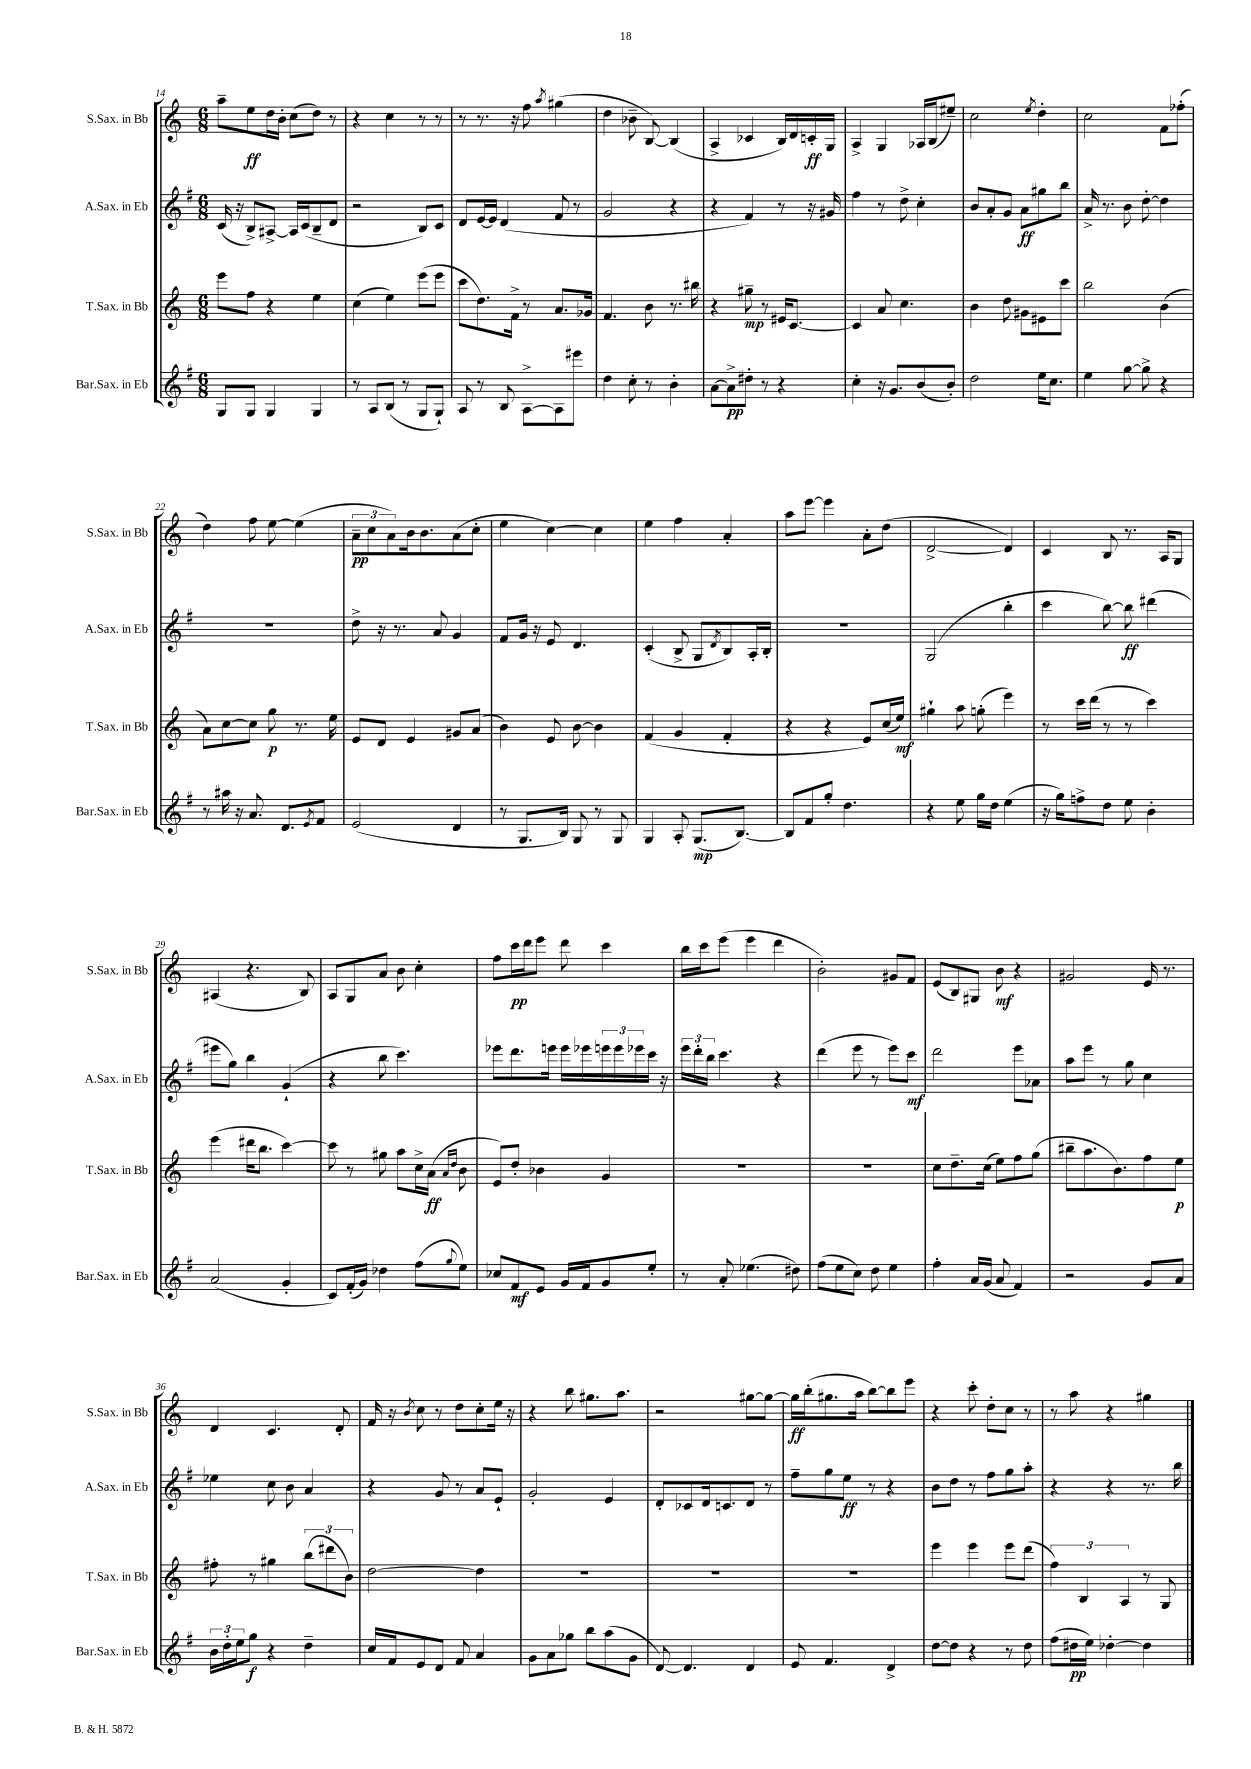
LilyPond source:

<<
\new StaffGroup <<
\new Staff = "s0" \with { instrumentName = "S.Sax. in Bb" shortInstrumentName = "S.Sax. in Bb" } {
    \clef treble \key c \major \numericTimeSignature \time 6/8
    a''8-- e''8\ff d''16 b'16-. c''8( d''8) r8 |
    r4 c''4 r8 r8 |
    r8 r8. r16 f''8 \acciaccatura { a''8 } gis''4( |
    d''4 bes'8-- b8~) b4( |
    a4-> ces'4 b16) d'16 c'16-.\ff g16 |
    a4-> g4 aes16 b16( eis''8--) |
    c''2 \acciaccatura { e''8 } d''4-. |
    c''2 f'8 fes''8-.( |
    d''4) f''8 e''8~ e''4( |
    \tuplet 3/2 { a'8--\pp c''8 a'8) } b'16 b'8. a'8( c''8-. |
    e''4 c''4~) c''4 |
    e''4 f''4 a'4-. |
    a''8 e'''8~ e'''4 a'8-. d''8( |
    d'2~-> d'4) |
    c'4 b8 r8. a16 g8 |
    ais4( r4. b8) |
    a8 g8 a'8 b'8 c''4-. |
    f''8 c'''16\pp d'''16 e'''8 d'''8 c'''4 |
    b''16 c'''16 e'''8( e'''4 d'''4 |
    b'2-.) gis'8 f'8 |
    e'8( b8) gis8 b'8\mf r4 |
    gis'2 e'16 r8. |
    d'4 c'4. d'8-. |
    f'16 r16 \acciaccatura { b'8 } c''8 r8 d''8 c''8-. e''16 r16 |
    r4 b''8 gis''8. a''8. |
    r2 gis''8~ gis''8~ |
    gis''16\ff b''16-.( gis''8. a''16 b''8~) b''8 e'''8 |
    r4 c'''8-. d''8-. c''8 r8 |
    r8 a''8 r4 gis''4 \bar "|." |
}
\new Staff = "s1" \with { instrumentName = "A.Sax. in Eb" shortInstrumentName = "A.Sax. in Eb" } {
    \clef treble \key g \major \numericTimeSignature \time 6/8
    c'16( r16 b8->) ais8~-> ais16 c'16( b8-- d'8 |
    r2 b8) c'8 |
    d'8 e'16~ e'16 d'4( fis'8 r8 |
    g'2 r4 |
    r4 fis'4) r8 r16 gis'16 |
    fis''4 r8 d''8-> c''4-. |
    b'8 a'8-. g'8 a'8\ff gis''8 b''8 |
    a'16-> r8. b'8 d''8~-. d''4 |
    R2. |
    d''8-> r16 r8. a'8 g'4 |
    fis'8 g'16 r16 e'8 d'4. |
    c'4-.( b8-> g8 \acciaccatura { d'8 } b8) a16-. b16-. |
    R2. |
    g2( b''4-. |
    c'''4 b''8~) b''8\ff dis'''4( |
    eis'''8 g''8) b''4 g'4-!( |
    r4 b''8 c'''4.) |
    ees'''8 d'''8. e'''16 e'''16 ees'''16 \tuplet 3/2 { e'''16 e'''16 ees'''16 } c'''16 r16 |
    \tuplet 3/2 { e'''16 d'''16-. b''16 } c'''4. r4 |
    d'''4( e'''8 r8 e'''8) c'''8\mf |
    d'''2 e'''8 aes'8 |
    a''8 e'''8 r8 g''8 c''4 |
    ees''4 c''8 b'8 a'4 |
    r4 g'8 r8 a'8 e'8-! |
    g'2-. e'4 |
    d'8-. ces'8 d'16 c'8. d'8 r8 |
    fis''8-- g''8 e''8\ff r8 r4 |
    b'8 d''8 r8 fis''8 g''8 a''8-. |
    r4 r4 r8. b''16 \bar "|." |
}
\new Staff = "s2" \with { instrumentName = "T.Sax. in Bb" shortInstrumentName = "T.Sax. in Bb" } {
    \clef treble \key c \major \numericTimeSignature \time 6/8
    e'''8 f''8 r4 e''4 |
    c''4( e''4) e'''8( e'''8 |
    c'''8 d''8.) f'16-> r8 a'8. ges'16 |
    f'4. b'8 r8. bis''16 |
    r4 gis''8--\mp r8 eis'16 c'8.~ |
    c'4 a'8 c''4. |
    b'4 d''8 gis'8 eis'8 c'''8 |
    b''2 b'4( |
    a'8) c''8~ c''8 g''8\p r8. e''16 |
    e'8 d'8 e'4 gis'8 a'8( |
    b'4) e'8 b'8~ b'4 |
    f'4( g'4 f'4-. |
    r4 r4 e'8) c''16( e''16\mf) |
    gis''4-! a''8 g''8-.( e'''4) |
    r8 c'''16 d'''16( r8 r8 c'''4) |
    e'''4( dis'''16 b''8. c'''4~) |
    c'''8 r8 gis''8 a''8 c''16-> a'16\ff( \grace { a'16 d''16 } b'8 |
    e'8) d''8-. bes'4 g'4 |
    R2. |
    R2. |
    c''8 d''8.-- c''16( e''8) f''8 g''8( |
    bis''8-- a''8. b'8.) f''8 e''8\p |
    fis''8-. r8 gis''4 \tuplet 3/2 { b''8( dis'''8 b'8) } |
    d''2~ d''4 |
    R2. |
    R2. |
    R2. |
    e'''4 e'''4 e'''8 d'''8( |
    \tuplet 3/2 { f''4) b4 a4 } r8 g8 \bar "|." |
}
\new Staff = "s3" \with { instrumentName = "Bar.Sax. in Eb" shortInstrumentName = "Bar.Sax. in Eb" } {
    \clef treble \key g \major \numericTimeSignature \time 6/8
    g8 g8 g4 g4 |
    r8 a8 b8( r8 g8 g8-!) |
    a8 r8 b8 a8~-> a8 eis'''8 |
    d''4 c''8-. r8 b'4-. |
    a'8~ a'8->\pp dis''8-. r8 r4 |
    c''4-. r16 g'8. b'8( b'8-.) |
    d''2 e''16 c''8. |
    e''4 g''8~ g''8-> r4 |
    r8 ais''16 r16 a'8. d'8. \acciaccatura { e'8 } fis'8 |
    e'2( d'4 |
    r8 g8. b16) g8 r8 g8 |
    g4 a8-. g8.\mp( b8.~) |
    b8 fis'8 g''8-. d''4. |
    r4 e''8 g''16 d''16 e''4( |
    r16 g''16) f''8-> d''8 e''8 b'4-. |
    a'2( g'4-. |
    c'8) fis'16-.( g'16) des''4 fis''8( \appoggiatura { g''8 } e''8) |
    ces''8 fis'8\mf e'8 g'16 fis'16 g'8 e''8-. |
    r8 a'8-. ees''4.( dis''8) |
    fis''8( e''8 c''8) d''8 e''4 |
    fis''4-. a'16 g'16( a'8 fis'4) |
    r2 g'8 a'8 |
    \tuplet 3/2 { b'16 d''16-. e''16 } g''8\f r4 d''4-- |
    c''16 fis'16 e'8 d'8 fis'8 a'4 |
    g'8 a'8 ges''8 b''8 a''8( g'8 |
    d'8~) d'4. d'4 |
    e'8 fis'4. d'4-> |
    d''8~ d''8 r4 r8 d''8 |
    fis''8( dis''16\pp e''16) des''4~-. des''4 \bar "|." |
}
>>
>>
\layout { \context { \Score currentBarNumber = #14 } }
